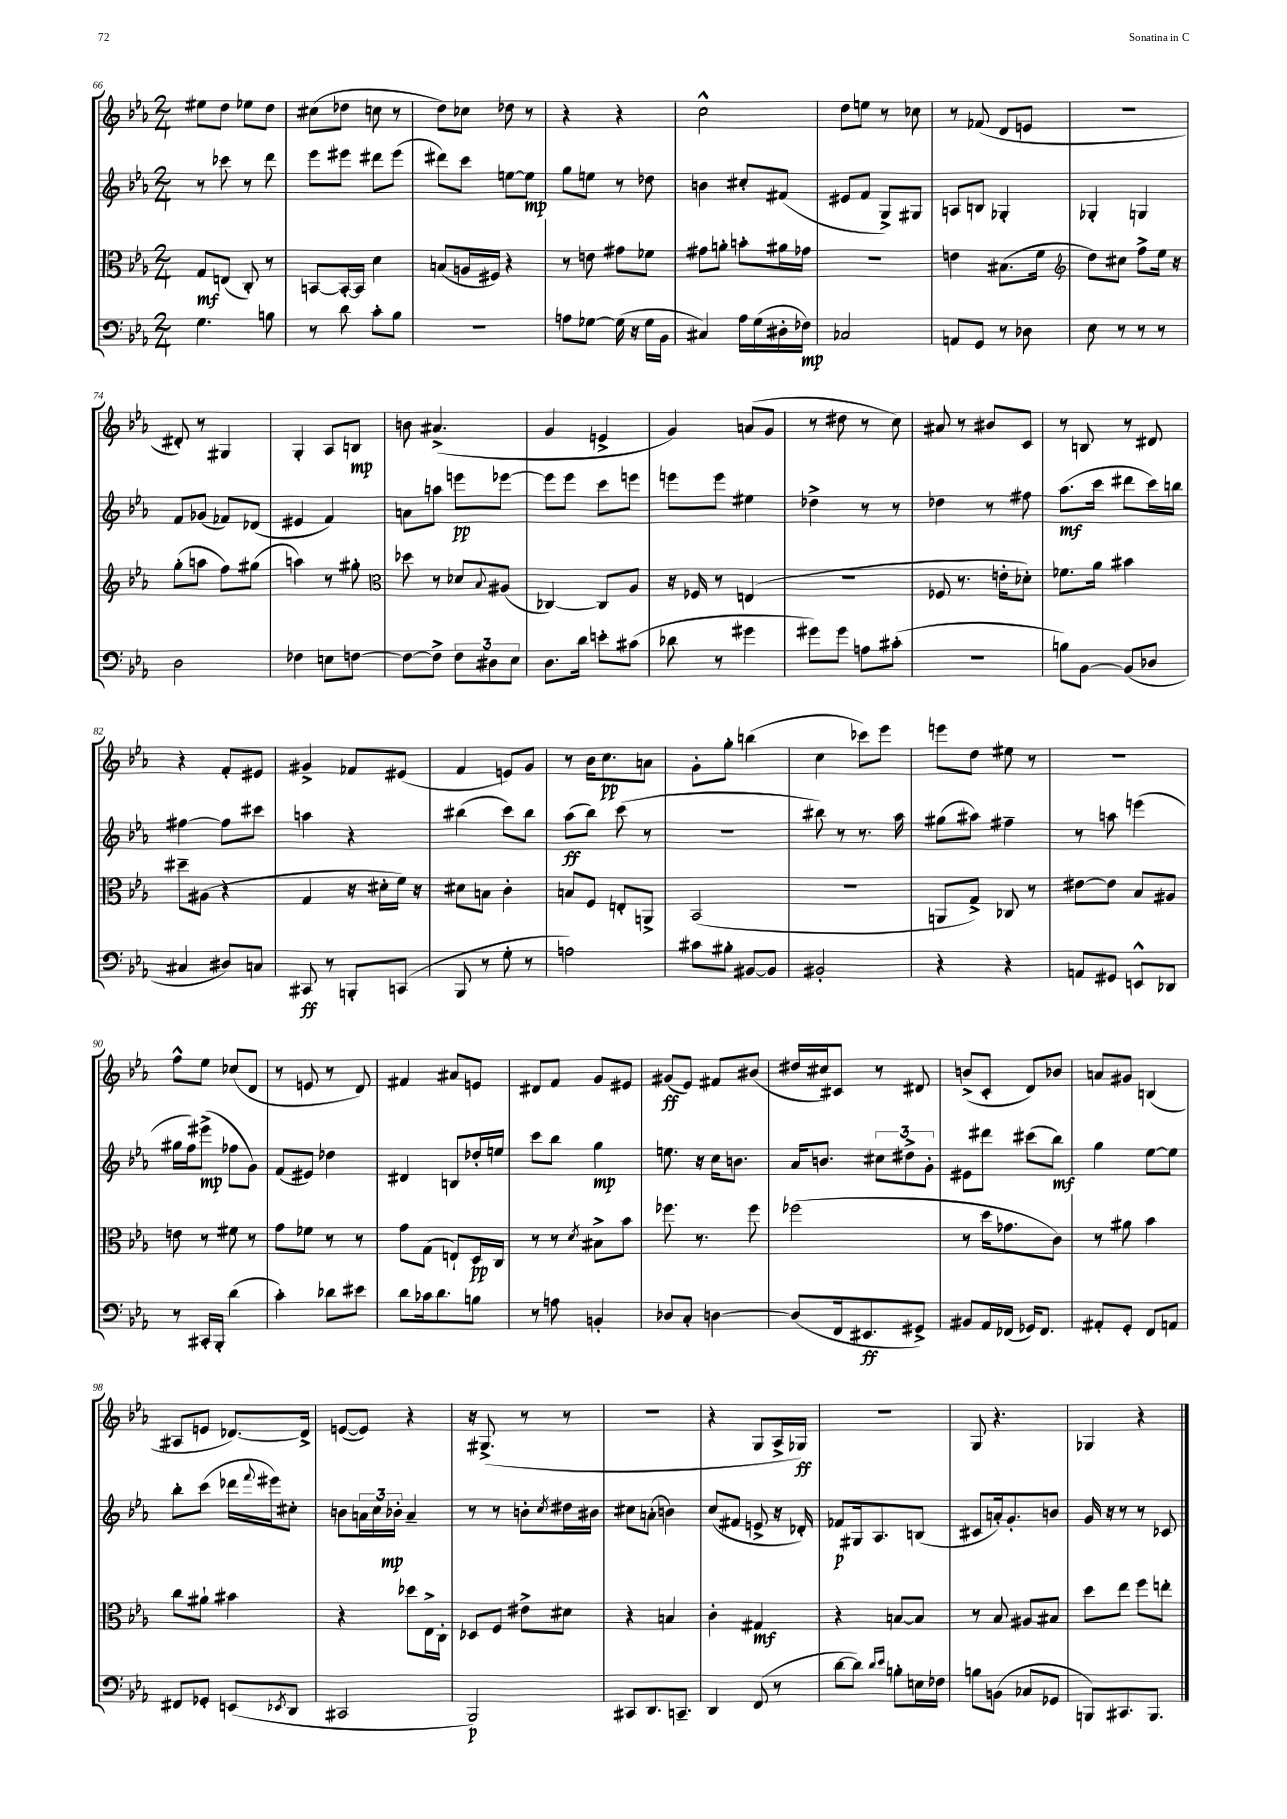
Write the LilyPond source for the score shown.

<<
\new StaffGroup <<
\new Staff = "s0" {
    \clef treble \key ees \major \numericTimeSignature \time 2/4
    eis''8 d''8 ees''8 d''8 |
    cis''8( des''8 c''8 r8 |
    d''8) ces''8 des''8 r8 |
    r4 r4 |
    c''2-^ |
    d''8 e''8 r8 ces''8 |
    r8 fes'8( d'8 e'8 |
    r2 |
    dis'8-.) r8 gis4 |
    g4-. aes8 b8\mp |
    b'8 ais'4.->( |
    g'4 e'4-> |
    g'4) a'8( g'8 |
    r8 dis''8 r8 c''8) |
    ais'8 r8 bis'8 c'8 |
    r8 b8 r8 dis'8 |
    r4 f'8-. eis'8 |
    gis'4-> fes'8 eis'8( |
    f'4 e'8) g'8 |
    r8 bes'16 c''8.\pp a'8 |
    g'8-. g''8-. b''4( |
    c''4 ces'''8) ees'''8 |
    e'''8 d''8 eis''8 r8 |
    r2 |
    f''8-^ ees''8 ces''8( d'8 |
    r8 e'8 r8 d'8) |
    fis'4 ais'8 e'8 |
    dis'8 f'8 g'8 eis'8 |
    gis'8\ff( ees'8) fis'8 bis'8( |
    dis''16 cis''16) cis'8 r8 dis'8 |
    b'8->( c'8-. d'8) bes'8 |
    a'8 gis'8 b4( |
    ais8 e'8 des'8.~) des'16-> |
    e'8~( e'8) r4 |
    r16 gis8.->( r8 r8 |
    r2 |
    r4 g8 aes16-> ges16\ff) |
    R2 |
    g8 r4. |
    ges4 r4 \bar "|." |
}
\new Staff = "s1" {
    \clef treble \key ees \major \numericTimeSignature \time 2/4
    r8 ces'''8 r8 d'''8 |
    ees'''8 eis'''8 dis'''8 eis'''8( |
    dis'''8) c'''8 e''8~ e''8\mp |
    g''8 e''8 r8 des''8 |
    b'4 cis''8-. fis'8( |
    eis'8 f'8 g8->) gis8 |
    a8 b8 ges4-. |
    ges4-. g4 |
    f'8 ges'8( fes'8) des'8( |
    eis'4 f'4) |
    a'8 a''8 e'''8\pp ees'''8~ |
    ees'''8 ees'''8 c'''8 e'''8 |
    e'''8 e'''8 eis''4 |
    des''4-> r8 r8 |
    des''4 r8 fis''8 |
    aes''8.\mf( c'''16 dis'''8 c'''16) b''16 |
    fis''4~ fis''8 cis'''8 |
    a''4 r4 |
    bis''4( c'''8) bis''8 |
    aes''8\ff( bes''8) c'''8( r8 |
    R2 |
    bis''8) r8 r8. aes''16 |
    gis''8( ais''8) fis''4-- |
    r8 a''8 e'''4( |
    gis''16 f''16) eis'''8->\mp( fes''8 g'8) |
    f'8( eis'8) des''4 |
    dis'4 b8 des''16-. e''16 |
    c'''8 bes''8 g''4\mp |
    e''8. r16 c''16 b'8. |
    aes'16 b'8. \tuplet 3/2 { cis''8 dis''8-> g'8-. } |
    eis'8 dis'''8 cis'''8( bes''8\mf) |
    g''4 ees''8~ ees''8 |
    bes''8-. c'''8( des'''16 \appoggiatura { f'''8 } eis'''16) cis''8-. |
    b'8 \tuplet 3/2 { a'16 c''16 bes'16-.\mp } a'4-- |
    r8 r8 b'8-. \acciaccatura { c''8 } dis''16 bis'16 |
    cis''8 a'8-.( b'4) |
    c''8( fis'8 e'8-> r16 des'16-.) |
    fes'8\p gis16 aes8. b8( |
    cis'8 a'16-.) g'8.-. b'8 |
    g'16 r16 r8 r8 ces'8 \bar "|." |
}
\new Staff = "s2" {
    \clef alto \key ees \major \numericTimeSignature \time 2/4
    g8\mf e8( c8-.) r8 |
    b,8~ b,16~-. b,16 d'4 |
    b8( a16 fis16) r4 |
    r8 e'8 gis'8 fes'8 |
    gis'8 a'8-. b'8-. ais'16 ges'16 |
    r2 |
    e'4 bis8.( f'16 |
    \clef treble d''8) cis''8 f''8-> ees''16 r16 |
    g''8-.( a''8 f''8) gis''8( |
    a''4) r8 gis''8-. |
    \clef alto des''8 r8 des'8 \appoggiatura { bes8 } ais8( |
    ces4~) ces8 aes8 |
    r16 fes16 r8 e4( |
    r2 |
    fes8 r8. e'16-. des'8-.) |
    fes'8. aes'16 bis'4 |
    dis''8-- ais8( r4 |
    g4 r16 dis'16-. f'16) r16 |
    dis'8 b8 c'4-. |
    b8 f8 e8-. a,8-> |
    bes,2( |
    R2 |
    a,8 g8->) ces8 r8 |
    eis'8~ eis'8 bes8 ais8 |
    e'8 r8 fis'8 r8 |
    g'8 fes'8 r8 r8 |
    g'8 g8( e8-!) d16\pp c16 |
    r8 r8 \acciaccatura { d'8 } bis8-> bes'8 |
    fes''8. r8. fes''8 |
    fes''2( |
    r8 d''16 ges'8. c'8) |
    r8 ais'8 bes'4 |
    c''8 ais'8-! bis'4 |
    r4 des''8 ees16-> c16-. |
    des8 f8 eis'8-> dis'8 |
    r4 b4 |
    c'4-. gis4\mf |
    r4 b8~ b8 |
    r8 bes8 ais8 bis8 |
    d''8 ees''8 f''8 e''8-. \bar "|." |
}
\new Staff = "s3" {
    \clef bass \key ees \major \numericTimeSignature \time 2/4
    g4. b8 |
    r8 d'8 c'8-. bes8 |
    r2 |
    a8 ges8~ ges16( r16 ges16 bes,16 |
    cis4) aes16 g16( dis16-. fes16\mp) |
    ces2 |
    a,8 g,8 r8 des8 |
    ees8 r8 r8 r8 |
    d2 |
    fes4 e8 f8~ |
    f8~ f8-> \tuplet 3/2 { f8 dis8 ees8 } |
    d8. d'16 e'8-. cis'8( |
    des'8 r8 gis'4 |
    gis'8) gis'8 a8 cis'8-.( |
    r2 |
    b8) bes,8~ bes,8( des8 |
    cis4 dis8) c8 |
    cis,8\ff r8 b,,8-. c,8( |
    bes,,8 r8 g8-. r8 |
    a2) |
    cis'8 bis8-. bis,8~ bis,8 |
    bis,2-. |
    r4 r4 |
    a,8 gis,8 e,8-^ des,8 |
    r8 cis,16-. bes,,16-. d'4( |
    c'4-.) des'8 eis'8 |
    d'8 ces'16 d'8. b8 |
    r8 a8 b,4-. |
    des8 c8-. d4~ |
    d8( f,16 eis,8.\ff gis,8->) |
    bis,8 aes,16 fes,16( ges,16) fes,8. |
    ais,8-. g,8-. f,8 a,8 |
    fis,8 ges,8-. e,8( \acciaccatura { ees,8 } d,8 |
    cis,2 |
    bes,,2\p) |
    cis,8 d,8. c,8.-- |
    d,4 f,8( r8 |
    d'8~ d'8) \grace { d'16 ees'16 } b8-. e16 fes16 |
    b8 b,8( ces8 ges,8 |
    b,,8) cis,8. b,,8. \bar "|." |
}
>>
>>
\layout { \context { \Score currentBarNumber = #66 } }
